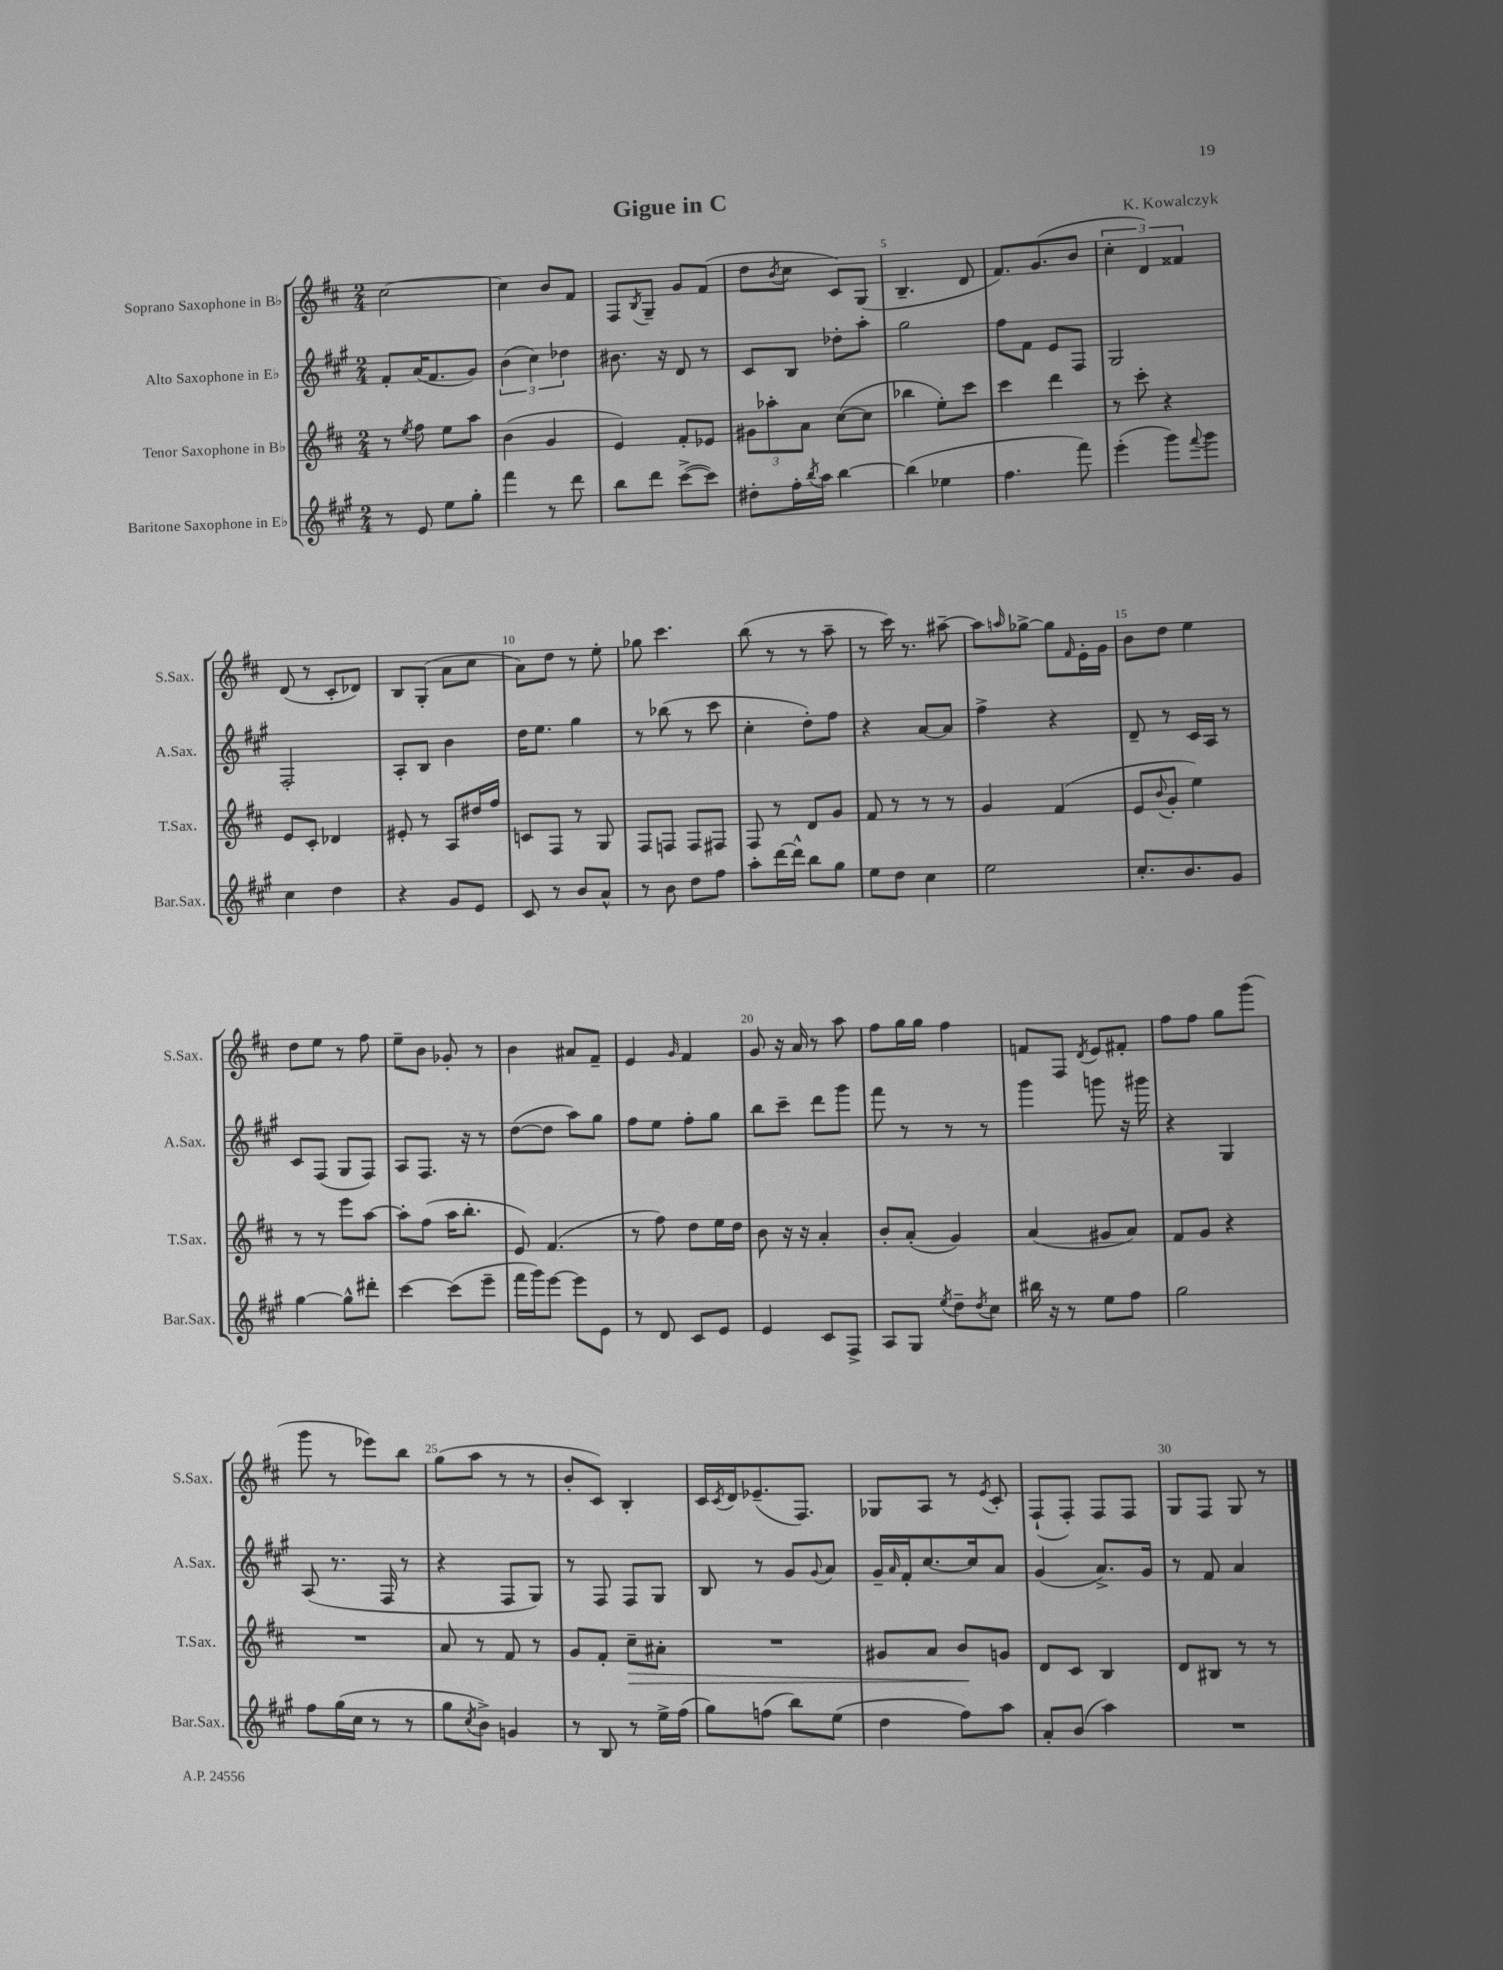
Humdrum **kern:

**kern	**kern	**kern	**kern
*staff4	*staff3	*staff2	*staff1
*clefG2	*clefG2	*clefG2	*clefG2
*k[f#c#g#]	*k[f#c#]	*k[f#c#g#]	*k[f#c#]
*M2/4	*M2/4	*M2/4	*M2/4
8r	8r	8f#'	[2cc#
.	8qee	.	.
8e	8ff#	(16a	.
.	.	8.f#	.
8ee	8ee	.	.
8gg#'	8aa	8g#)	.
=	=	=	=
4fff#	(4b	(6b	4cc#]
.	.	6cc#)	.
8r	4g	.	8b
.	.	6dd-	.
8ddd	.	.	8f#
=	=	=	=
8bb	4e)	8.b#	8F#
.	.	.	8qB
8ddd	.	.	8G~
.	.	16r	.
([8ccc#^	8f#'	8d	8g
8ccc#])	8e-	8r	(8f#
=	=	=	=
8dd#'	12g#	8c#	8dd
.	12aa-'	.	.
.	.	.	8qb
16ff#'	.	8B	8cc#
.	12a	.	.
8qbb	.	.	.
16aa	.	.	.
[4bb	([8cc#	8dd-'	8c#)
.	8cc#]	8aa'	(8G
=	=	=	=
(4bb]	4bb-	2gg#	4.B~
4ee-	8ee')	.	.
.	8ccc#	.	8d
=	=	=	=
4.ff#	4ccc#	8ff#	8.f#)
.	.	8f#	.
.	.	.	(8.g
.	4ddd	8e	.
8fff#)	.	8F#	8b
=	=	=	=
(4eee'	8r	2G#	6cc#'
.	8ccc#'	.	.
.	.	.	6d)
8ggg#)	4r	.	.
.	.	.	6f##
8qqfff#	.	.	.
8ggg#	.	.	.
=	=	=	=
4cc#	8e	2F#'	(8d
.	8c#'	.	8r
4dd	4d-	.	8c#'
.	.	.	8d-)
=	=	=	=
4r	8e#'	8A'	8B
.	8r	8B	(8G'
8g#	8A	4b	8a
8e	16dd#	.	8cc#
.	16ff#	.	.
=	=	=	=
8c#	8c	16dd	8a)
.	.	8.ee	.
8r	8F#	.	8dd
8b	8r	4gg#	8r
8a^^	8G	.	8ee'
=	=	=	=
8r	8F#	8r	8gg-
8b	8F	(8bb-	4.ccc#
8dd	8F	8r	.
8ff#	8F#	8ccc#	.
=	=	=	=
8aa'	8F#	4cc#'	(8bb
[16ddd	8r	.	8r
16ddd^^]	.	.	.
8bb	8d	8dd')	8r
8gg#	8g	8ff#	8aa~
=	=	=	=
8ee	8f#	4r	8r
8dd	8r	.	16ccc#)
.	.	.	8.r
4cc#	8r	[8a	.
.	8r	8a]	[8aa#~
=	=	=	=
2ee	4g	4ff#^	8aa#]
.	.	.	16qqaa
.	.	.	[8gg-^
.	(4f#	4r	8gg-]
.	.	.	16qqf#
.	.	.	16e'
.	.	.	16g
=	=	=	=
8.cc#'	8e	8d~	8b
.	8qqb	.	.
.	8g'	8r	8dd
8.b	.	.	.
.	4ee)	16c#	4ee
.	.	16A	.
8g#	.	8r	.
=	=	=	=
[4gg#	8r	8c#	8dd
.	8r	(8F#	8ee
8gg#^^]	8eee	8G#	8r
8ddd#'	[8aa	8F#)	8ff#
=	=	=	=
[4ccc#	8aa']	8A	8ee~
.	(8ff#	8.F#	8b
(8ccc#]	16aa	.	8g-'
.	8.bb'	16r	.
8eee~	.	8r	8r
=	=	=	=
16fff#	8e)	([8dd	4b
16ggg#)	.	.	.
[8eee	(4.f#	8dd]	.
8eee]	.	8aa)	8a#
8e	.	8gg#	8f#~
=	=	=	=
8r	8r	8ff#	4e
8d	8ff#)	8ee	.
.	.	.	16qqg
8c#	8dd	8ff#'	4f#
8e	16ee	8gg#	.
.	16dd	.	.
=	=	=	=
4e	8b	8bb	8g
.	16r	8ccc#~	16r
.	16r	.	16a
8c#	4a'	8ddd	8r
8F#^	.	8ggg#	8aa
=	=	=	=
8A	8b'	8fff#	8ff#
8G#	(8a'	8r	16gg
.	.	.	16gg
8qee	.	.	.
8dd~	4g)	8r	4ff#
8qdd	.	.	.
8cc#	.	8r	.
=	=	=	=
16bb#	(4a	4ggg#	8f
16r	.	.	.
8r	.	.	8F#
.	.	.	8qd
8ee	8g#	8ggg	8e
8ff#	8a)	16r	8f#'
.	.	16ggg#	.
=	=	=	=
2gg#	8f#	4r	8ff#
.	8g	.	8ff#
.	4r	4G#	8gg
.	.	.	(8ggg
=	=	=	=
8ff#	2r	(8A	8ggg
(16gg#	.	8.r	8r
16cc#	.	.	.
8r	.	.	8eee-)
.	.	16F#	.
8r	.	8r	8bb
=	=	=	=
8gg#	8a	4r	(8gg
8qcc#	.	.	.
8b^)	8r	.	8aa
4g	8f#	8F#	8r
.	8r	8G#)	8r
=	=	=	=
8r	8g	8r	8b'
8B	8f#'	8F#	8c#)
8r	8cc#~	8F#	4B'
16ee^	8a#'	8G#	.
(16ff#	.	.	.
=	=	=	=
8gg#)	2r	8B	16c#
.	.	.	8qc#
.	.	.	16d
(8ff	.	8r	(8.e-~
8bb)	.	8g#	.
.	.	.	8.F#)
.	.	8qqg#	.
(8ee	.	8a	.
=	=	=	=
4dd	8g#	16g#~	8G-
.	.	16qqa	.
.	.	16f#'	.
.	8a	[8.cc#	8A
8ff#)	8b	.	8r
.	.	16cc#]	.
.	.	.	8qe
8aa	8g	8a	8c#'
=	=	=	=
8a'	8d	(4g#	(8F#`
(8b	8c#	.	8F#')
4aa)	4B	8.a^)	8F#
.	.	.	8F#
.	.	16g#	.
=	=	=	=
2r	8d	8r	8G
.	8B#	8f#	8F#
.	8r	4a	8G
.	8r	.	8r
==	==	==	==
*-	*-	*-	*-
